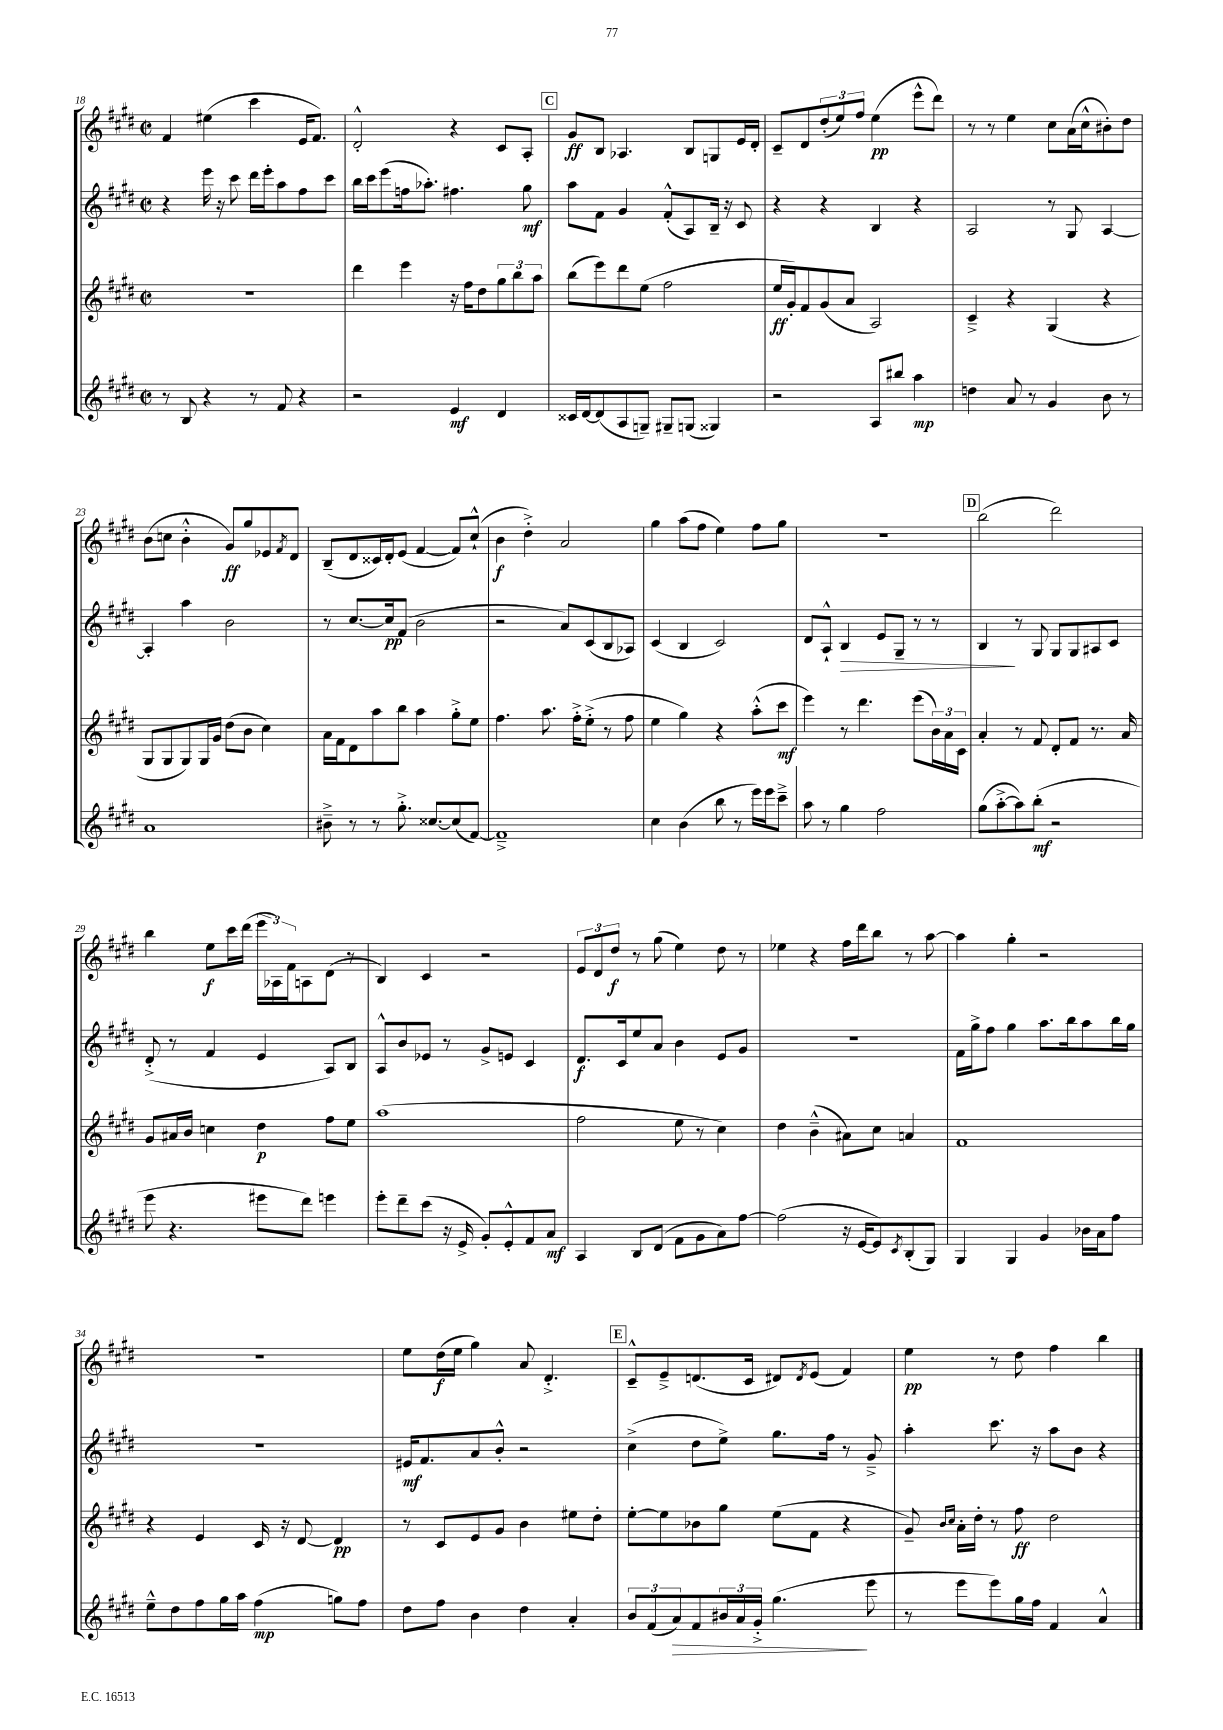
<<
\new StaffGroup <<
\new Staff = "s0" {
    \clef treble \key e \major \defaultTimeSignature \time 2/2
    fis'4 eis''4( cis'''4 e'16 fis'8.) |
    dis'2-.-^ r4 cis'8 a8-. |
    \mark \markup { \box "C" } gis'8\ff b8 aes4. b8 g8 e'16 dis'16-. |
    cis'8-- dis'8 \tuplet 3/2 { dis''8-.( e''8) fis''8 } e''4\pp( e'''8-^ dis'''8) |
    r8 r8 e''4 cis''8 a'16( cis''16-^ bis'8-.) dis''8 |
    b'8( c''8 b'4-.-^ gis'8\ff) gis''8 ees'8 \acciaccatura { fis'8 } dis'8 |
    b8--( dis'8 cisis'16) dis'16-. e'8( fis'4~ fis'8) cis''8-!-^( |
    b'4\f dis''4-.->) a'2 |
    gis''4 a''8( fis''8 e''4) fis''8 gis''8 |
    R1 |
    \mark \markup { \box "D" } b''2( dis'''2) |
    b''4 e''8\f cis'''16 dis'''16( \tuplet 3/2 { e'''16 aes16) fis'16 } a8 dis'8( r8 |
    b4) cis'4 r2 |
    \tuplet 3/2 { e'8 dis'8 dis''8\f } r8 gis''8( e''4) dis''8 r8 |
    ees''4 r4 fis''16 dis'''16 b''8 r8 a''8~ |
    a''4 gis''4-. r2 |
    r1 |
    e''8 dis''16\f( e''16 gis''4) a'8 dis'4.-.-> |
    \mark \markup { \box "E" } cis'8---^ e'8---> d'8.( cis'16 dis'8) \acciaccatura { dis'8 } e'8( fis'4) |
    e''4\pp r8 dis''8 fis''4 b''4 \bar "|." |
}
\new Staff = "s1" {
    \clef treble \key e \major \defaultTimeSignature \time 2/2
    r4 e'''16 r16 cis'''8 dis'''16 e'''16-. a''8 fis''8 cis'''8 |
    b''16 cis'''16 e'''8( f''16 aes''8.-.) fis''4. gis''8\mf |
    \mark \markup { \box "C" } a''8 fis'8 gis'4 fis'8-.-^( a8) b16-- r16 cis'8 |
    r4 r4 b4 r4 |
    a2 r8 gis8 a4~ |
    a4-. a''4 b'2 |
    r8 cis''8.~ cis''16\pp fis'8( b'2 |
    r2 a'8) cis'8( b8 aes8) |
    cis'4( b4 cis'2) |
    dis'8 a8-!-^ b4\> e'8 gis8-- r8 r8 |
    \mark \markup { \box "D" } b4\! r8 gis8 gis8 gis8 ais8 cis'8 |
    dis'8-.->( r8 fis'4 e'4 a8) b8 |
    a8-^ b'8 ees'8 r8 gis'8-> e'8 cis'4 |
    dis'8.\f cis'16 e''8 a'8 b'4 e'8 gis'8 |
    r1 |
    fis'16 gis''16-> fis''8 gis''4 a''8. b''16 a''8 b''16 gis''16 |
    R1 |
    eis'16\mf fis'8. a'8 b'8-.-^ r2 |
    \mark \markup { \box "E" } cis''4->( dis''8 e''8->) gis''8. fis''16 r8 gis'8---> |
    a''4-. cis'''8. r16 a''8 b'8 r4 \bar "|." |
}
\new Staff = "s2" {
    \clef treble \key e \major \defaultTimeSignature \time 2/2
    R1 |
    dis'''4 e'''4 r16 fis''16 dis''8 \tuplet 3/2 { gis''8 b''8 a''8 } |
    \mark \markup { \box "C" } b''8( e'''8) dis'''8 e''8( fis''2 |
    e''16\ff gis'16-.) fis'8 gis'8( a'8 a2) |
    cis'4---> r4 gis4( r4 |
    gis8 gis8 gis8) gis16 gis'16 dis''8( b'8 cis''4) |
    a'16 fis'16 dis'8 a''8 b''8 a''4 gis''8-.-> e''8 |
    fis''4. a''8. fis''16-.-> e''8-.->( r8 fis''8 |
    e''4 gis''4) r4 a''8-.-^( cis'''8\mf |
    e'''4) r8 dis'''4. e'''8( \tuplet 3/2 { b'16) a'16 cis'16 } |
    \mark \markup { \box "D" } a'4-. r8 fis'8 dis'8-. fis'8 r8. a'16 |
    gis'8 ais'16 b'16 c''4 dis''4\p fis''8 e''8 |
    a''1( |
    fis''2 e''8 r8 cis''4) |
    dis''4 b'4---^( ais'8) cis''8 a'4 |
    fis'1 |
    r4 e'4 cis'16 r16 dis'8~ dis'4\pp |
    r8 cis'8 e'8 gis'8 b'4 eis''8 dis''8-. |
    \mark \markup { \box "E" } e''8~-. e''8 bes'8 gis''8 e''8( fis'8 r4 |
    gis'8--) \grace { b'16 cis''16 } a'16-. dis''16-. r8 fis''8\ff dis''2 \bar "|." |
}
\new Staff = "s3" {
    \clef treble \key e \major \defaultTimeSignature \time 2/2
    r8 b8 r4 r8 fis'8 r4 |
    r2 e'4\mf dis'4 |
    \mark \markup { \box "C" } cisis'16 dis'16~ dis'8( a8 g8--) gis8-- g8( gisis4) |
    r2 a8 bis''8 a''4\mp |
    d''4 a'8 r8 gis'4 b'8 r8 |
    a'1 |
    bis'8---> r8 r8 gis''8.-.-> cisis''8.~ cisis''8( fis'8~) |
    fis'1---> |
    cis''4 b'4( b''8 r8 e'''16) e'''16 cis'''8---> |
    a''8 r8 gis''4 fis''2 |
    \mark \markup { \box "D" } gis''8( a''8~-.-> a''8) b''8-.\mf( r2 |
    e'''8 r4. eis'''8 dis'''8) e'''4 |
    e'''8-. dis'''8-- cis'''8( r16 e'16-> gis'8-.) e'8-.-^ fis'8 a'8\mf |
    a4 b8 dis'8( fis'8 gis'8 a'8) fis''8~ |
    fis''2( r16 e'16~ e'8) \acciaccatura { cis'8 } b8-.( gis8) |
    gis4 gis4 gis'4 bes'16 a'16 fis''8 |
    e''8---^ dis''8 fis''8 gis''16 a''16 fis''4\mp( g''8) fis''8 |
    dis''8 fis''8 b'4 dis''4 a'4-. |
    \mark \markup { \box "E" } \tuplet 3/2 { b'8 fis'8( a'8\>) } fis'8 \tuplet 3/2 { bis'16 a'16 gis'16-.-> } gis''4.\!( e'''8 |
    r8 e'''8 e'''8) gis''16 fis''16 fis'4 a'4-^ \bar "|." |
}
>>
>>
\layout { \context { \Score currentBarNumber = #18 } }
